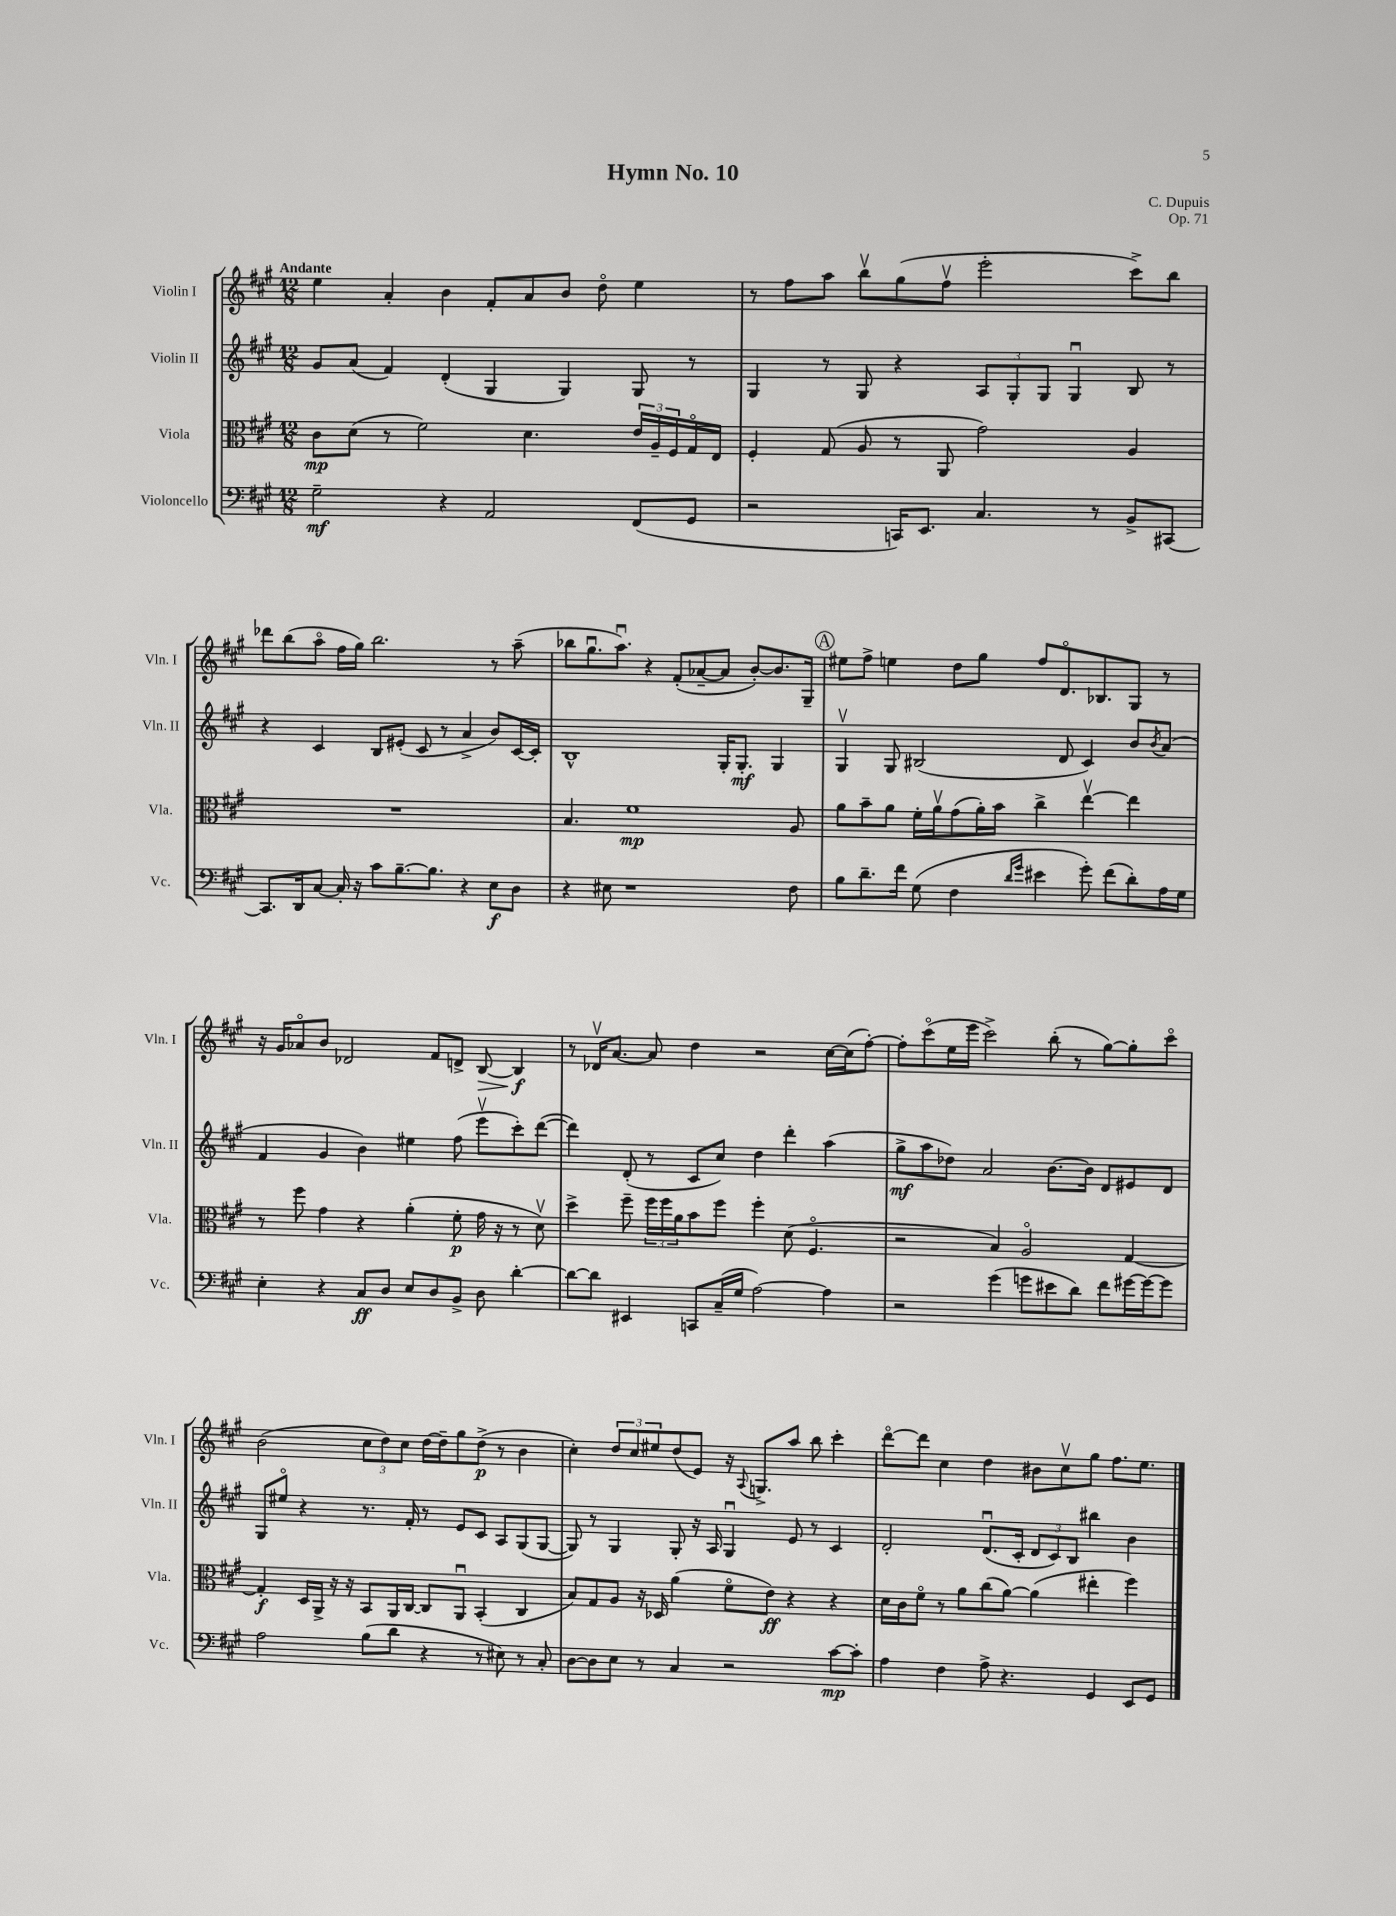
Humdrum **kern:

**kern	**kern	**kern	**kern
*staff4	*staff3	*staff2	*staff1
*clefF4	*clefC3	*clefG2	*clefG2
*k[f#c#g#]	*k[f#c#g#]	*k[f#c#g#]	*k[f#c#g#]
*M12/8	*M12/8	*M12/8	*M12/8
2G#~\	8c#\L	8g#/L	4ee\
.	(8d\J	(8a/J	.
.	8r	4f#/)	4a'/
.	2f#\)	.	.
4r	.	(4d'/	4b\
2AA/	.	4G#/	8f#'/L
.	4.d\	.	8a/
.	.	4G#/)	8b/J
.	.	.	8ddo\
(8FF#/L	24e/LL	8G#/	4ee\
.	24A~/	.	.
.	24F#/	.	.
8GG#/J	16G#o/	8r	.
.	16E/JJ	.	.
=	=	=	=
2r	4F#'/	4G#/	8r
.	.	.	8ff#\L
.	(8G#/	8r	8aa\J
.	8A/	8G#/	8bbv\L
16CC/LK)	8r	4r	(8gg#\
8.EE/J	.	.	.
.	8AA/	.	8ff#v\J
4.C#/	2g#\)	12A/L	2eee'\
.	.	12G#'/	.
.	.	12G#/J	.
.	.	4G#u/	.
8r	.	.	.
8BB^/L	4A/	8B/	8ccc#^\L)
[8CC#/J	.	8r	8bb\J
=	=	=	=
8.CC#/]L	1.r	4r	8ddd-\L
.	.	.	(8bb\
16DD/k	.	.	.
[8C#/J	.	4c#/	8aao\J
16C#'/]	.	.	16ff#\LL
16r	.	.	16gg#\JJ)
8c#\L	.	8B/L	2.bb\
[8.B~\	.	(8e#'/J	.
.	.	8c#/	.
8.B\]J	.	.	.
.	.	8r	.
4r	.	4a^/	.
8E\L	.	8b/L)	8r
8D\J	.	[16c#/L	(8aa~\
.	.	16c#'/]JJ	.
=	=	=	=
4r	4.B/	1B^^	8bb-\L
.	.	.	8.gg#u\
8E#\	.	.	.
.	.	.	8.aau\J)
1r	1f#	.	.
.	.	.	4r
.	.	.	(8f#'/L
.	.	.	[8a-~/
.	.	16G#'/LK	8a-/]J
.	.	8.G#'/J	.
.	.	.	[8b'/L)
.	.	4G#/	8.b/]
8F#\	8A/	.	.
.	.	.	16G#~/Jk
=	=	=	=
8B\L	8a\L	4G#v/	8ee#\L
8.d~\	8b~\	.	8ff#^\J
.	8a\J	8G#/	4ee\
16f#\Jk	.	.	.
(8G#\	16f#'\LL	(2B#/	.
.	16av\J	.	.
4F#\	(8g#\	.	8dd\L
.	16a'\L)	.	8gg#\J
.	16b\JJ	.	.
16qqd/LL	.	.	.
16qqg#/JJ	.	.	.
4e#\	4cc#^\	.	8ff#/L
.	.	8d/	8.do/
8g#'\)	[4eev\	4c#/)	.
.	.	.	8.B-/
(8f#\L	.	.	.
8d'\)	4ee\]	8b/L	8G#/J
.	.	8qb/	.
16A\L	.	(8a/J	8r
16G#\JJ	.	.	.
=	=	=	=
4E'\	8r	4f#/	16r
.	.	.	16g#/LK
.	8ff#\	.	8a-o/
4r	4g#\	4g#/	8b/J
.	.	.	2d-/
8C#/L	4r	4b\)	.
8D/J	.	.	.
8E/L	(4a'\	4ee#\	.
8D/	.	.	8f#/L
8BB^/J	8f#'\	(8ff#\	8d^/J
8D\	16g#\	8eeev\L	[8B/
.	16r	.	.
[4d'\	8r	8ccc#'\)	4B/]
.	8dv\)	([8ddd\J	.
=	=	=	=
8d\_L	4dd^\	4ddd\])	8r
8d\]J	.	.	16d-v/LK
.	.	.	[8.a/J
4EE#/	8ff#~\	(8d'/	.
.	24ff#\LL	8r	8a/]
.	24ff#\	.	.
.	24a\J	.	.
8CC/L	8b\	8c#/L	4dd\
(16C#~/L	8ff#\J	8cc#/J)	.
16G#/JJ	.	.	.
[2A\)	4ff#'\	4dd\	2r
.	(8d\	4ddd'\	.
.	4.F#o/	.	.
4A\]	.	(4aa\	[16cc#\LL
.	.	.	(16cc#\]J
.	.	.	[8ff#'\J)
=	=	=	=
2r	2r	8gg#^\L	8ff#'\]L
.	.	8aa\	(8ccc#o\
.	.	8dd-\J)	16ee\L
.	.	.	16eee\JJ
.	.	2a/	2ccc#^\)
(4g#\	4B/)	.	.
8g\L	2Ao/	.	.
8e#\	.	[8.b\L	(8bb'\
8d\J)	.	.	8r
.	.	16b\]Jk	.
8f#\L	.	8d/L	[8gg#\L)
[16g#\L	[4G#/	8e#/	8gg#'\]
16g#\_J	.	.	.
8g#\]J	.	8d/J	8ccc#o\J
=	=	=	=
2A\	4G#'/]	8G#/L	(2b\
.	.	8ee#o/J	.
.	16D/LL	4r	.
.	16AA^/JJ	.	.
.	16r	.	.
.	16r	.	.
(8B\L	8BB/L	8.r	12cc#\L
.	.	.	12dd\)
8d\J	16AA/L	.	.
.	.	.	12cc#\J
.	[16C#/JJ	16f#'/	.
4r	8C#/]L	8r	[16dd\LL
.	.	.	16dd~\]J
.	8AAu/J	8e/L	8gg#\
8r	(4BB'/	8c#/J	(8dd^\J
8E#\)	.	8A/L	8r
8r	4C#/	(8G#/	4b\
8C#'/	.	[8G#/J	.
=	=	=	=
[8D\L	8B/L)	8G#/])	4cc#'\)
8D\]	8G#/	8r	.
8E\J	8A/J	4G#/	12dd/L
.	.	.	12cc#/
8r	16r	.	.
.	.	.	12ee#/
.	16D-/	.	.
4C#/	(4a\	8G#'/	(8dd/
.	.	16r	8e/J)
.	.	16A/	.
2r	8f#o\L	4G#u/	16r
.	.	.	8qqA/
.	.	.	8.G^/L
.	8e\J)	.	.
.	4r	8e/	8aa/J
.	.	8r	8bb\
[8c#\L	4r	4c#/	4ccc#'\
8c#'\]J	.	.	.
=	=	=	=
4A\	16d\LL	2d'/	[8dddo\L
.	16c#\J	.	.
.	8f#o\J	.	8ddd\]J
4F#\	8r	.	4cc#\
.	8a\L	.	.
8A^\	(8cc#\	(8.du/L	4dd\
4.r	[8a\J)	.	.
.	.	16c#'/Jk	.
.	(4a\]	12d/L	8b#\L
.	.	12c#/)	.
.	.	.	8cc#v\
.	.	12B/J	.
4GG#/	4ee#'\	4bb#\	8gg#\J
.	.	.	8.ff#\L
8EE/L	4ff#\)	4b\	.
.	.	.	8.ee\J
8GG#/J	.	.	.
==	==	==	==
*-	*-	*-	*-
